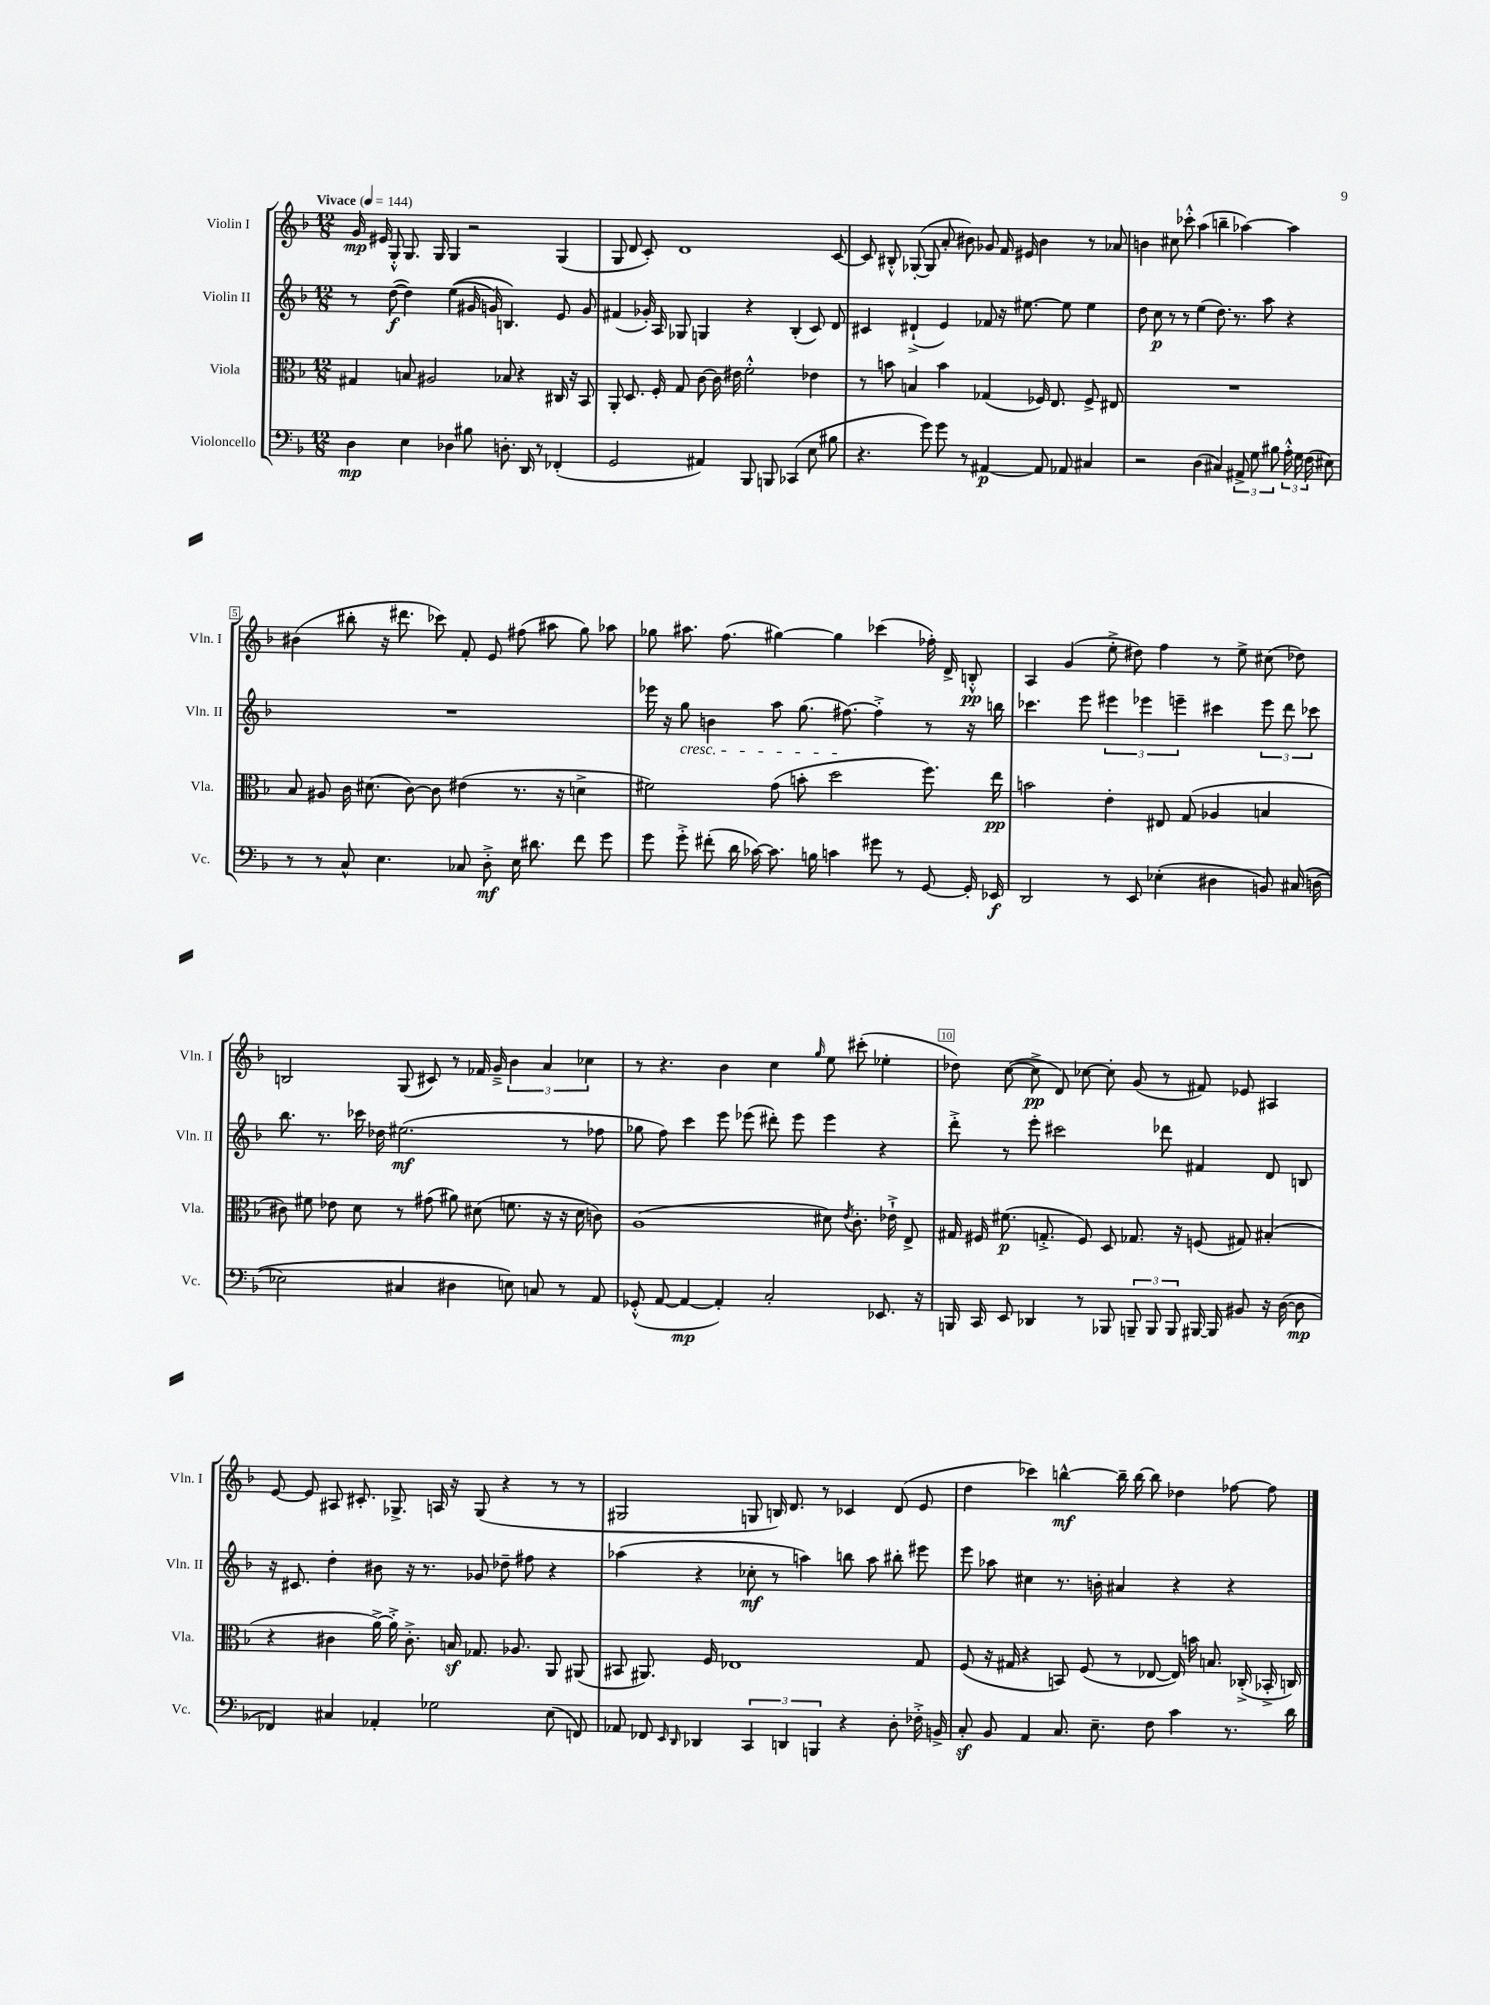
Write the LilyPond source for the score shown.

<<
\new StaffGroup <<
\new Staff = "s0" \with { instrumentName = "Violin I" shortInstrumentName = "Vln. I" } {
    \clef treble \key f \major \numericTimeSignature \time 12/8 \tempo "Vivace" 4 = 144
    \autoBeamOff g'16\mp eis'16 g8-.-^ g8. g16 g4 r2 g4( |
    g8 d'8 c'8-.) d'1 c'8~ |
    c'8 bis8-.-^ ges8~-.( ges8 a'8-. bis'8) ges'8 f'16 eis'16 bis'4 r8 aes'8 |
    b'4 cis''8 ces'''8-.-^ a''4( b''4-- aes''4~) aes''4 |
    bis'4( bis''8-. r16 dis'''8. ces'''8) f'8-. e'8 fis''8( ais''8 g''8) aes''8 |
    ges''8 ais''8. f''8.( gis''4~) gis''4 ces'''4( fes''16-.) d'16-> b8-.-^\pp |
    a4 g'4( e''8-.-> dis''8) f''4 r8 e''8-> cis''8( des''8) |
    b2 g8( cis'8) r8 fes'16 g'16---> \tuplet 3/2 { bes'4 a'4 ces''4 } |
    r8 r4. bes'4 c''4 \grace { g''16 } e''8 cis'''8-.( ees''4-. |
    des''8) c''8~( c''8->\pp d'8) ces''8~ ces''8-. g'8( r8 fis'8) ees'8 ais4 |
    e'8~ e'8 ais8 cis'8.-. ges8.-> a16 r16 ges8( r4 r8 r8 |
    gis2 g8 b16) d'8. r8 ces'4 d'8( e'8 |
    d''4 ces'''4) b''4~-^\mf b''16-- b''16~ b''8 des''4 fes''8~ fes''8 \bar "|." |
}
\new Staff = "s1" \with { instrumentName = "Violin II" shortInstrumentName = "Vln. II" } {
    \clef treble \key f \major \numericTimeSignature \time 12/8
    \autoBeamOff r8 d''8~\f( d''4) e''4(\( gis'16 g'16) b4.\) e'8 g'8 |
    fis'4( ges'16-.) a16 ges8 g4 r4 bes4-.( c'8) d'8 |
    cis'4 dis'4-!->( e'4) fes'8 r16 eis''8.~ eis''8 eis''4 |
    d''8 c''8\p r8 r8 e''4( d''8.) r8. a''8 r4 |
    R1. |
    ees'''16 r16 g''8\cresc b'4 a''8 g''8.( fis''8.~\!) fis''4-.-> r8 r16 b''16 |
    ces'''4. e'''8 \tuplet 3/2 { eis'''4 ees'''4 e'''4-- } cis'''4 \tuplet 3/2 { e'''8 d'''8 ces'''8 } |
    bes''8. r8. ces'''16 des''16 eis''2.\mf( r8 fes''8 |
    ges''8 f''8) c'''4 e'''8 ees'''8( dis'''8-.) ees'''8 ees'''4 r4 |
    d'''8-.-> r8 e'''8-. cis'''2 des'''8 fis'4 d'8 b8 |
    r16 cis'8. d''4-. bis'8 r16 r8. ges'8 des''8-- fis''8 r4 |
    aes''4( r4 ces''8-.\mf r8 a''4) b''8 a''8 bis''8-. eis'''8 |
    e'''8 aes''8 cis''4 r8. b'16-. ais'4 r4 r4 \bar "|." |
}
\new Staff = "s2" \with { instrumentName = "Viola" shortInstrumentName = "Vla." } {
    \clef alto \key f \major \numericTimeSignature \time 12/8
    \autoBeamOff gis4 b8 ais2 bes8 r4 cis16 r16 bes,8 |
    a,8-. d8. f16-. g8 c'8~ c'16 eis'16 f'2-.-^ ees'4 |
    r8 b'8 b4 b'4 ges4( fes16) e8. fes8-> eis8 |
    R1. |
    bes8 ais8 c'16 dis'8.( c'8~) c'8 eis'4( r8. r16 d'4-> |
    fis'2) g'8( b'8-. d''2 f''8.) e''16\pp |
    b'2 e'4-. eis8 g8( aes4 b4 |
    cis'8) fis'8 ees'8 d'8 r8 gis'8( ais'8) dis'8( f'8. r16 r16 dis'16 c'8) |
    a1( dis'8) \acciaccatura { e'8 } c'8.-. ees'16-!-> e8-> |
    gis16 fis16 fis'8.\p( g8.-.-> fis8) d8 ges8. r16 f8( gis8) bis4-.( |
    r4 cis'4 a'16~->) a'16-.-> cis'8.-.-> b16\sf ges8. aes8. a,8 ais,8( |
    bis,8 ais,8.) f16 ees1 g8 |
    f8( r16 gis16 r4 b,8) f8( r8 ees8~ ees16) b'16 b8. ces16-.->( bes,16-.-> c16) \bar "|." |
}
\new Staff = "s3" \with { instrumentName = "Violoncello" shortInstrumentName = "Vc." } {
    \clef bass \key f \major \numericTimeSignature \time 12/8
    \autoBeamOff d4\mp e4 des4 bis8 d8.-. d,16 r8 fes,4-.( |
    g,2 ais,4) bes,,8 b,,8 ces,4( e8 bis8 |
    r4. g'8) g'8 r8 ais,4~\p ais,8 aes,8 cis4 |
    r2 d4( cis4) \tuplet 3/2 { ais,8-> g8 bis8 } \tuplet 3/2 { a16-.-^ g16 f16( } eis8) |
    r8 r8 c8-^ e4. ces8 d8-.->\mf e16 dis'8. f'8 g'8 |
    g'8 g'8-.-> fis'8-.( d'16 ces'16~) ces'8. b16 c'4 gis'8 r8 g,8~ g,16-. ees,16\f |
    d,2 r8 e,8 ees4-.( dis4 b,8) cis16\( d16( |
    ees2) cis4 dis4 e8\) c8 r8 a,8 |
    ges,8-.-^( a,8~ a,4~\mp a,4-.) c2-. ees,8. r16 |
    b,,16 c,16 e,8 des,4 r8 bes,,8 \tuplet 3/2 { b,,8-- b,,8 b,,8 } bis,,16~ bis,,16 bis,8 r16 d16~( d8\mp |
    fes,4) cis4 aes,4-. ges2 e8( f,8) |
    aes,8 fes,8 \grace { e,16 d,16 } des,4 \tuplet 3/2 { c,4 d,4 b,,4 } r4 d8-. fes16-.-> b,16-> |
    c8-.\sf bes,8 a,4 c8. e8.-- f8 c'4 r8. d'16 \bar "|." |
}
>>
>>
\layout { \context { \Score \override BarNumber.break-visibility = ##(#f #t #t) barNumberVisibility = #(every-nth-bar-number-visible 5) \override BarNumber.stencil = #(make-stencil-boxer 0.1 0.3 ly:text-interface::print) } }
